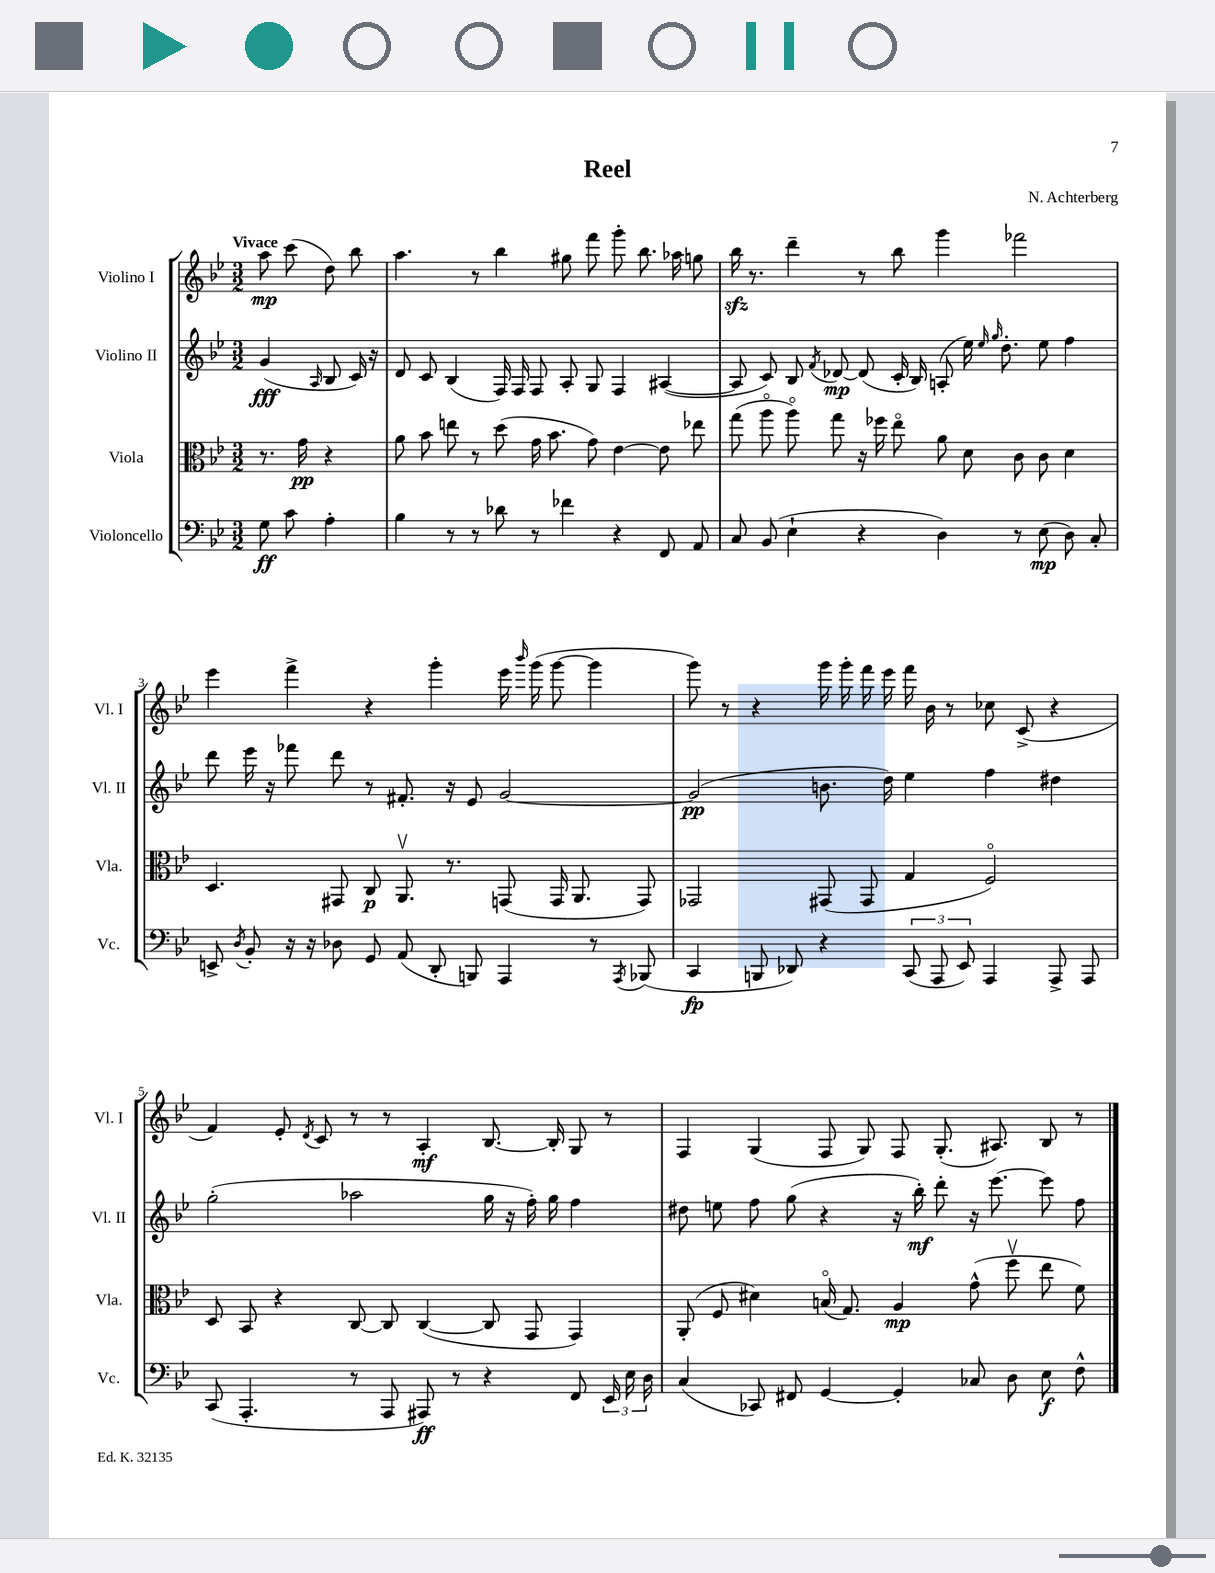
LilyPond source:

\header { title = "Reel" composer = "N. Achterberg" }
<<
\new StaffGroup <<
\new Staff = "s0" \with { instrumentName = "Violino I" shortInstrumentName = "Vl. I" } {
    \clef treble \key bes \major \numericTimeSignature \time 3/2 \partial 2 \tempo "Vivace"
    \autoBeamOff a''8\mp c'''8( d''8) bes''8 |
    a''4. r8 bes''4 gis''8 f'''8 g'''8-. bes''8. aes''16 g''8 |
    bes''16\sfz r8. d'''4-- r8 bes''8 g'''4 fes'''2 |
    ees'''4 f'''4-> r4 g'''4-. ees'''16 \grace { bes'''16 } g'''16( g'''8~ g'''4 |
    g'''8) r8 r4 g'''16 g'''16-. f'''16 ees'''16 f'''16 bes'16 r8 ces''8 c'8->( r4 |
    f'4) ees'8-. \acciaccatura { d'8 } c'8 r8 r8 a4-.\mf bes8.~ bes16-. g8 r8 |
    f4 g4( f8 g8) f8 g8.-.( ais8.) bes8 r8 \bar "|." |
}
\new Staff = "s1" \with { instrumentName = "Violino II" shortInstrumentName = "Vl. II" } {
    \clef treble \key bes \major \numericTimeSignature \time 3/2 \partial 2
    \autoBeamOff g'4\fff( \grace { a16 } bes8 c'16) r16 |
    d'8 c'8 bes4( f16) f16 f8 a8-. g8 f4 ais4~( |
    ais8 c'8) bes8 \acciaccatura { f'8 } des'8~\mp des'8( c'16-. bes16) a8-.( ees''16) \grace { ees''16 g''16 } d''8.-. ees''8 f''4 |
    d'''8 ees'''16 r16 fes'''8 d'''8 r8 fis'8.-. r16 ees'8 g'2~ |
    g'2\pp( b'8. d''16) ees''4 f''4 dis''4 |
    g''2-.( aes''2 g''16 r16 f''16-.) g''16 f''4 |
    dis''8 e''8 f''8 g''8( r4 r16 bes''16-.\mf) d'''8-. r16 ees'''8.~ ees'''8 f''8 \bar "|." |
}
\new Staff = "s2" \with { instrumentName = "Viola" shortInstrumentName = "Vla." } {
    \clef alto \key bes \major \numericTimeSignature \time 3/2 \partial 2
    \autoBeamOff r8. g'16\pp r4 |
    a'8 bes'8 e''8 r8 d''8( g'16 bes'8. g'8) ees'4~ ees'8 ees''8 |
    g''8( a''8\flageolet a''8\flageolet) g''8 r16 fes''16 ees''8\flageolet a'8 d'8 c'8 c'8 d'4 |
    d4. gis,8 c8\p a,8.\upbow r8. g,8( g,16 a,8. g,8) |
    ges,2 gis,8( gis,8 g4 f2\flageolet) |
    d8 bes,8 r4 c8~ c8 c4~( c8 g,8 g,4) |
    a,8-.( f8 dis'4) b16\flageolet( g8.) a4\mp g'8-^( f''8\upbow ees''8 f'8) \bar "|." |
}
\new Staff = "s3" \with { instrumentName = "Violoncello" shortInstrumentName = "Vc." } {
    \clef bass \key bes \major \numericTimeSignature \time 3/2 \partial 2
    \autoBeamOff g8\ff c'8 a4-. |
    bes4 r8 r8 des'8 r8 fes'4 r4 f,8 a,8 |
    c8 bes,8( ees4-! r4 d4) r8 ees8\mp( d8) c8-. |
    e,8-> \acciaccatura { d8 } bes,8-. r16 r16 des8 g,8 a,8( d,8-. b,,8) a,,4 r8 \acciaccatura { a,,8 } bes,,8( |
    c,4\fp b,,8 des,8) r4 \tuplet 3/2 { c,8( a,,8 ees,8) } a,,4 a,,8-> a,,8 |
    c,8( a,,4.-. r8 a,,8 ais,,8\ff) r8 r4 f,8 \tuplet 3/2 { ees,16 ees16 d16 } |
    c4( ces,8) fis,8 g,4~ g,4-. ces8 d8 ees8\f f8-^ \bar "|." |
}
>>
>>
